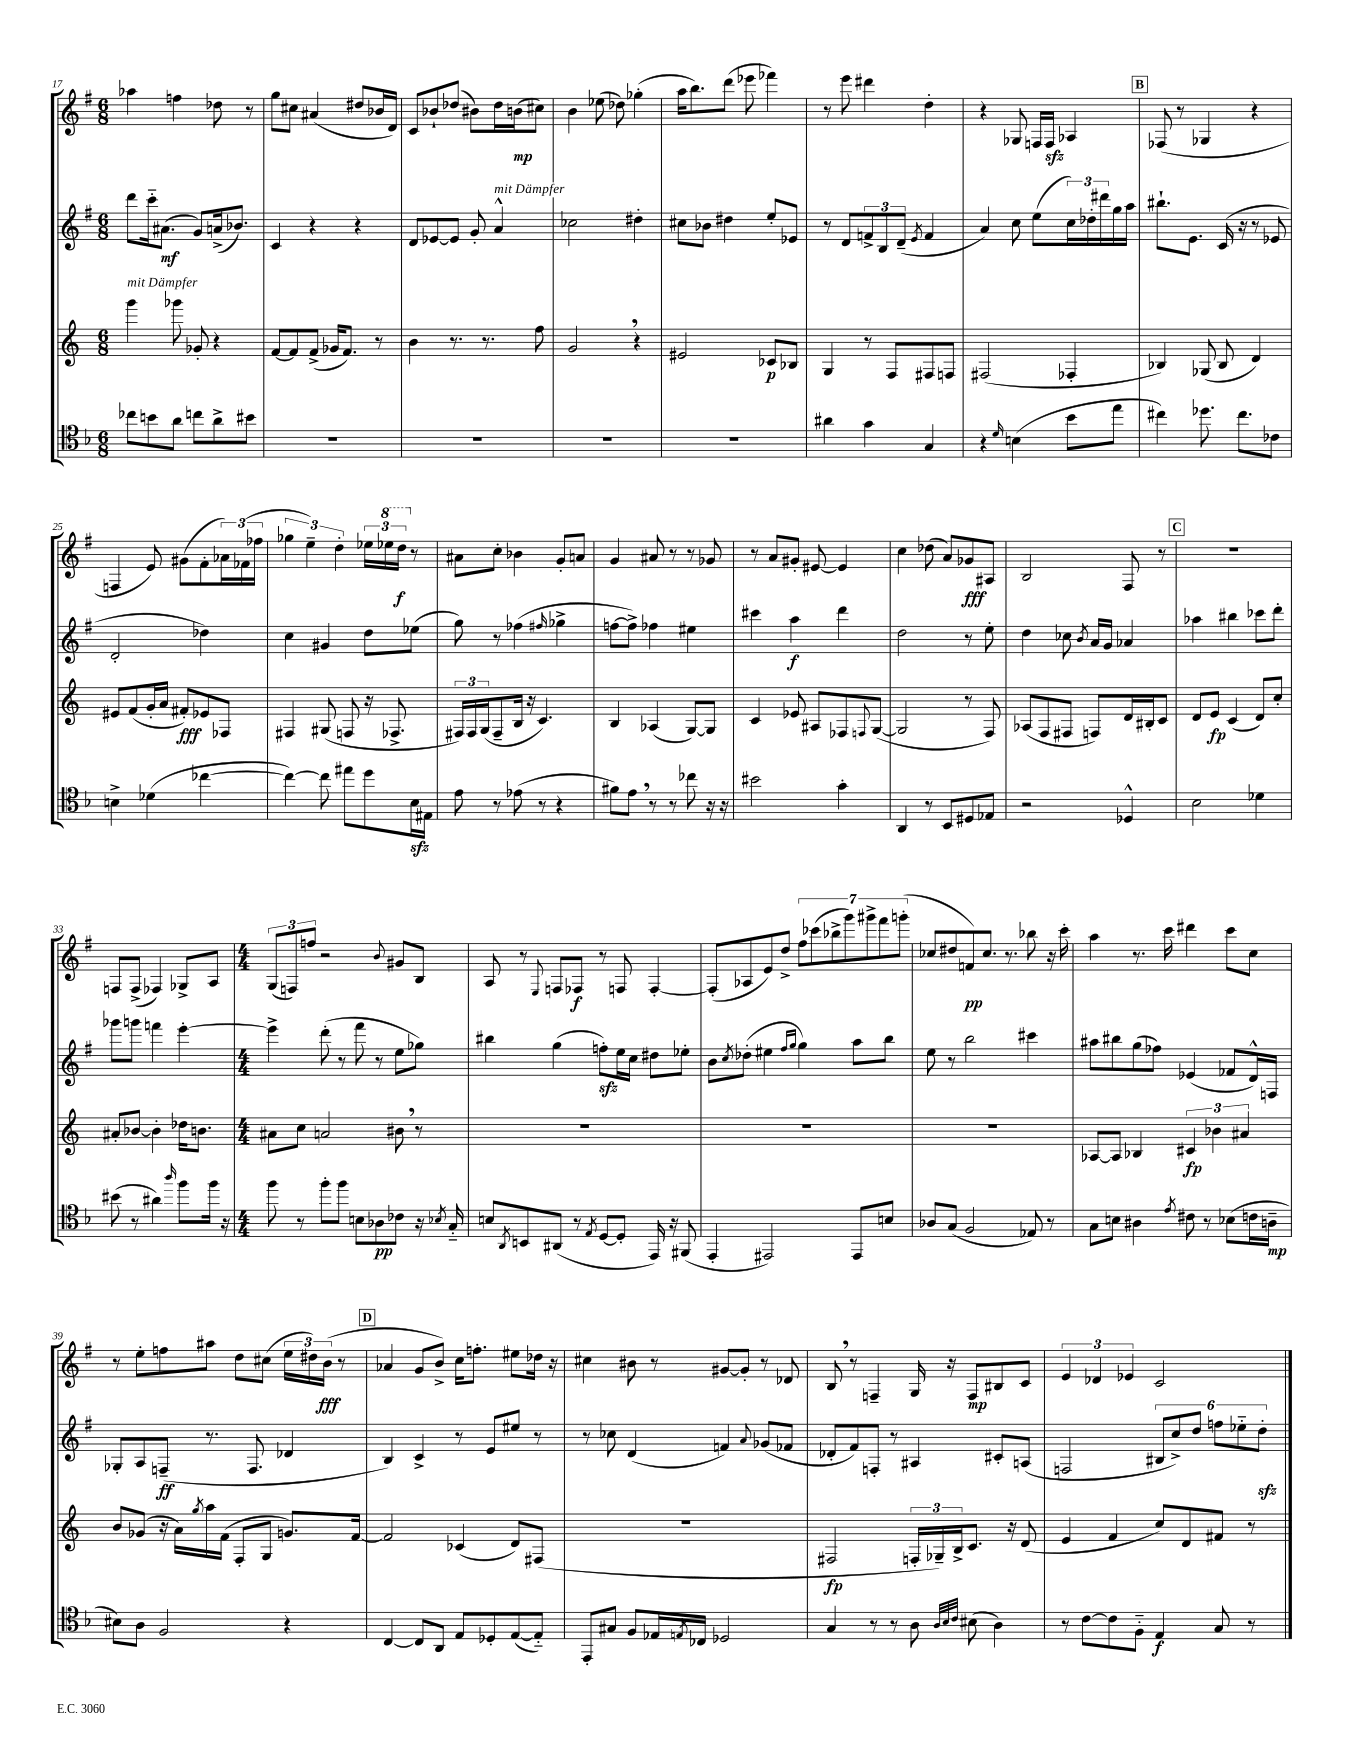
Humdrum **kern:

**kern	**dynam	**kern	**dynam	**kern	**dynam	**kern	**dynam
*part4	*part4	*part3	*part3	*part2	*part2	*part1	*part1
*staff4	*staff4	*staff3	*staff3	*staff2	*staff2	*staff1	*staff1
*clefC4	*	*clefG2	*	*clefG2	*	*clefG2	*
*k[b-]	*	*k[]	*	*k[f#]	*	*k[f#]	*
*M6/8	*	*M6/8	*	*M6/8	*	*M6/8	*
=17	=17	=17	=17	=17	=17	=17	=17
!	!	!LO:TX:a:i:t=mit Dämpfer	!	!	!	!	!
8cc-X\L	.	4ggg\	.	8ddd\L	.	4aa-X\	.
8bn\	.	.	.	16ccc\k	.	.	.
.	.	.	.	(8.a#X\J	mf	.	.
8a\J	.	8ggg-X\	.	.	.	4ffn\	.
8ccn\L	.	8g-X'/	.	8g/L)	.	.	.
8a^\	.	4r	.	(16an^/k	.	8dd-X\	.
.	.	.	.	8.b-X/J)	.	.	.
8b#X\J	.	.	.	.	.	8r	.
=18	=18	=18	=18	=18	=18	=18	=18
2.r	.	[8f/L	.	4c/	.	8gg\L	.
.	.	8f/]	.	.	.	8cc#X\J	.
.	.	(8f^/J	.	4r	.	(4a#X/	.
.	.	16g-X/KL	.	.	.	.	.
.	.	8.f/J)	.	.	.	.	.
.	.	.	.	4r	.	8dd#X/L	.
.	.	8r	.	.	.	16b-X/L	.
.	.	.	.	.	.	16d/JJ)	.
=19	=19	=19	=19	=19	=19	=19	=19
2.r	.	4b\	.	8d/L	.	8c/L	.
.	.	.	.	[8e-X/	.	8b-X`/	.
.	.	8.r	.	8e-/J]	.	(8dd-X/J	.
.	.	.	.	8g'/	.	8b#X\L)	.
.	.	8.r	.	.	.	.	.
!	!	!	!	!LO:TX:a:i:t=mit Dämpfer	!	!	!
.	.	.	.	4a^^/	.	16dd-\L	.
.	.	.	.	.	.	(16bn\J	mp
.	.	8ff\	.	.	.	8cc#X\J)	.
=20	=20	=20	=20	=20	=20	=20	=20
2.r	.	2g,/	.	2cc-X\	.	4b\	.
.	.	.	.	.	.	(8ee-X\	.
.	.	.	.	.	.	8dd-X\)	.
.	.	4r	.	4dd#X'\	.	(4gg-X'\	.
=21	=21	=21	=21	=21	=21	=21	=21
2.r	.	2e#X/	.	8cc#X\L	.	16aa\KL	.
.	.	.	.	.	.	8.bb\)	.
.	.	.	.	8b-X\J	.	.	.
.	.	.	.	4dd#X\	.	(8ddd\J	.
.	.	.	.	.	.	8eee-X\	.
.	.	8c-X/L	p	8ee'/L	.	4fff-X\)	.
.	.	8B-X/J	.	8e-X/J	.	.	.
=22	=22	=22	=22	=22	=22	=22	=22
4a#X\	.	4G/	.	8r	.	8r	.
.	.	.	.	8d/L	.	8eee\	.
4g\	.	8r	.	12fn^/	.	4ddd#X\	.
.	.	.	.	12B/	.	.	.
.	.	8F/L	.	.	.	.	.
.	.	.	.	(12d~/J	.	.	.
.	.	.	.	8qe/	.	.	.
4G/	.	8F#X/	.	4f/	.	4dd'\	.
.	.	8Fn/J	.	.	.	.	.
=23	=23	=23	=23	=23	=23	=23	=23
4r	.	(2F#X/	.	4a/)	.	4r	.
16qqd/	.	.	.	.	.	.	.
(4Bn\	.	.	.	8cc\	.	8G-X/	.
.	.	.	.	(8ee\L	.	16Fn/LL	.
.	.	.	.	.	.	16Fzz/JJ	.
8b-\L	.	4F-X'/	.	24cc\L)	.	4A-X/	.
.	.	.	.	24dd-X'\	.	.	.
.	.	.	.	24ddd#X\	.	.	.
8ee\J	.	.	.	16gg\	.	.	.
.	.	.	.	16aa\JJ	.	.	.
!!LO:REH:place=s1:t=B
=24	=24	=24	=24	=24	=24	=24	=24
4cc#X\)	.	4B-X/)	.	8.bb#X`\L	.	(8F-X/	.
.	.	.	.	.	.	8r	.
.	.	.	.	8.e\J	.	.	.
8.dd-X\	.	(8G-X/	.	.	.	4G-X/	.
.	.	8B-/	.	(16c/	.	.	.
8.cc#\L	.	.	.	16r	.	.	.
.	.	4d/)	.	8r	.	4r	.
8c-X\J	.	.	.	8e-X/	.	.	.
!!LO:LB:g=z
=25	=25	=25	=25	=25	=25	=25	=25
4Bn^\	.	8e#X/L	.	2d'/	.	4Fn/	.
.	.	(8f/	.	.	.	.	.
(4d-X\	.	16g'/L	.	.	.	8e/)	.
.	.	16a/JJ	.	.	.	.	.
.	.	8f#X'/L)	fff	.	.	(8g#X\L	.
[4cc-X\	.	8e-X/	.	4dd-X\)	.	8f#'\	.
.	.	8F-X/J	.	.	.	24a-X\L)	.
.	.	.	.	.	.	(24f-X\	.
.	.	.	.	.	.	24ff-X\JJ	.
=26	=26	=26	=26	=26	=26	=26	=26
4cc-\_)	.	4F#X/	.	4cc\	.	6gg-X\	.
.	.	.	.	.	.	6ee~\)	.
8cc-\]	.	(8G#X/	.	4g#X/	.	.	.
.	.	.	.	.	.	6dd'\	.
8ee#X\L	.	8Fn/	.	.	.	.	.
8dd\	.	16r	.	8dd\L	.	24ee-X\LL	.
*	*	*	*	*	*	*8va	*
.	.	.	.	.	.	24eee-X\	.
.	.	8.F-X^/	.	.	.	.	.
.	.	.	.	.	.	24ddd\JJ	f
*	*	*	*	*	*	*X8va	*
16B-zz\L	.	.	.	(8ee-X\J	.	8r	.
16E#X\JJ	.	.	.	.	.	.	.
=27	=27	=27	=27	=27	=27	=27	=27
8e\	.	24F#X/LL)	.	8gg\)	.	8a#X\L	.
.	.	24F#/	.	.	.	.	.
.	.	(24G/J	.	.	.	.	.
8r	.	8F#~/	.	8r	.	8cc'\J	.
(8e-X\	.	16B/Jk	.	(4ff-X\	.	4b-X\	.
.	.	16r	.	.	.	.	.
8r	.	4.c/)	.	.	.	.	.
.	.	.	.	16qqff#X/	.	.	.
4r	.	.	.	4gg-X^\	.	8g'/L	.
.	.	.	.	.	.	8an/J	.
=28	=28	=28	=28	=28	=28	=28	=28
8f#X\L)	.	4B/	.	[8ffn\L	.	4g/	.
8e,\J	.	.	.	8ff^\J])	.	.	.
8r	.	(4A-X/	.	4ff-X\	.	8a#X/	.
8r	.	.	.	.	.	8r	.
8cc-X\	.	[8G/L)	.	4ee#X\	.	8r	.
16r	.	8G/J]	.	.	.	8g-X/	.
16r	.	.	.	.	.	.	.
=29	=29	=29	=29	=29	=29	=29	=29
2b#X\	.	4c/	.	4ccc#X\	.	8r	.
.	.	.	.	.	.	8a/L	.
.	.	8e-X/	.	4aa\	f	8g#X'/J	.
.	.	8A#X/L	.	.	.	[8e#X/	.
4g'\	.	8F-X/	.	4ddd\	.	4e#/]	.
.	.	8qqFn/	.	.	.	.	.
.	.	([8G/J	.	.	.	.	.
=30	=30	=30	=30	=30	=30	=30	=30
4AA/	.	2G/]	.	2dd\	.	4cc\	.
8r	.	.	.	.	.	(8dd-X\	.
8BB-/L	.	.	.	.	.	8a/L)	.
8D#X/	.	8r	.	8r	.	8g-X/	fff
8E-X/J	.	8F/)	.	8ee'\	.	8A#X/J	.
=31	=31	=31	=31	=31	=31	=31	=31
2r	.	(8A-X/L	.	4dd\	.	2B/	.
.	.	8F/	.	.	.	.	.
.	.	8F#X/J	.	8cc-X\	.	.	.
.	.	.	.	8qb/	.	.	.
.	.	8Fn/L)	.	16a/LL	.	.	.
.	.	.	.	16g/JJ	.	.	.
4D-X^^/	.	16d/L	.	4a-X/	.	8F#/	.
.	.	16B#X'/J	.	.	.	.	.
.	.	8c/J	.	.	.	8r	.
!!LO:REH:place=s1:t=C
=32	=32	=32	=32	=32	=32	=32	=32
2B-\	.	8d/L	.	4aa-X\	.	2.r	.
.	.	8e/J	fp	.	.	.	.
.	.	(4c/	.	4bb#X\	.	.	.
4d-X\	.	8d/L)	.	8ccc-X\L	.	.	.
.	.	8cc'/J	.	8ddd'\J	.	.	.
!!LO:LB:g=z
=33	=33	=33	=33	=33	=33	=33	=33
(8b#X\	.	8a#X'/L	.	8ggg-X\L	.	8Fn/L	.
8r	.	[8b-X/J	.	8gggn\J	.	(8F^/J	.
4a#X\)	.	4b-'\]	.	4fffn\	.	4F-X/)	.
16qqaa/	.	.	.	.	.	.	.
8ff\L	.	16dd-X\KL	.	[4eee'\	.	8G-X^/L	.
.	.	8.bn\J	.	.	.	.	.
16ff\Jk	.	.	.	.	.	8A/J	.
16r	.	.	.	.	.	.	.
=34	=34	=34	=34	=34	=34	=34	=34
*M4/4	*	*M4/4	*	*M4/4	*	*M4/4	*
8ff\	.	8a#X\L	.	4eee^\]	.	(12G/L	.
.	.	.	.	.	.	12Fn/)	.
8r	.	8cc\J	.	.	.	.	.
.	.	.	.	.	.	12ffn/J	.
8ff'\L	.	2an/	.	(8ddd'\	.	2r	.
8ff\J	.	.	.	8r	.	.	.
8Bn\L	.	.	.	8fff#\	.	.	.
8A-X\	pp	.	.	8r	.	.	.
.	.	.	.	.	.	8qqb/	.
8c-X\J	.	8b#X,\	.	8ee\L	.	8g#X/L	.
16r	.	8r	.	8gg-X\J)	.	8B/J	.
8qB-X/	.	.	.	.	.	.	.
16G/	.	.	.	.	.	.	.
=35	=35	=35	=35	=35	=35	=35	=35
8Bn/L	.	1r	.	4bb#X\	.	8A/	.
8qAA/	.	.	.	.	.	.	.
8BBn/	.	.	.	.	.	8r	.
.	.	.	.	.	.	8qqE/	.
(8AA#X/J	.	.	.	(4gg\	.	8Fn/L	.
8r	.	.	.	.	.	8F-X/J	f
8qE/	.	.	.	.	.	.	.
[8D/L	.	.	.	8ffnzz'\L)	.	8r	.
8D'/J]	.	.	.	16ee\L	.	8Fn/	.
.	.	.	.	16cc\JJ	.	.	.
16EE/)	.	.	.	8dd#X\L	.	[4F'/	.
16r	.	.	.	.	.	.	.
(8FF#X/	.	.	.	8ee-X'\J	.	.	.
=36	=36	=36	=36	=36	=36	=36	=36
4EE'/	.	1r	.	8b\L	.	(8F'/L]	.
.	.	.	.	8qcc/	.	.	.
.	.	.	.	(8dd-X'\J	.	8A-X/	.
2EE#X/)	.	.	.	4ee#X\	.	8e/)	.
.	.	.	.	.	.	8dd^/J	.
.	.	.	.	16qqff#/LL	.	.	.
.	.	.	.	16qqgg/JJ	.	.	.
.	.	.	.	4gg\)	.	14ff#\L	.
.	.	.	.	.	.	(14ccc-X\	.
.	.	.	.	.	.	14bb-X^\	.
.	.	.	.	.	.	14ggg\)	.
8EE#/L	.	.	.	8aa\L	.	.	.
.	.	.	.	.	.	14ggg#X^\	.
.	.	.	.	.	.	14fff#\	.
8Bn/J	.	.	.	8bb\J	.	.	.
.	.	.	.	.	.	(14gggn'\J	.
=37	=37	=37	=37	=37	=37	=37	=37
8A-X/L	.	1r	.	8ee\	.	8cc-X/L	.
(8G/J	.	.	.	8r	.	8dd#X/	.
2F/	.	.	.	2bb\	.	8fn/)	pp
.	.	.	.	.	.	8.cc-/J	.
.	.	.	.	.	.	8.r	.
8E-X/)	.	.	.	4ccc#X\	.	8bb-X\	.
8r	.	.	.	.	.	16r	.
.	.	.	.	.	.	16ccc'\	.
=38	=38	=38	=38	=38	=38	=38	=38
8G\L	.	[8A-X/L	.	8aa#X\L	.	4aa\	.
8Bn\J	.	8A-/J]	.	8bb#X\	.	.	.
4A#X\	.	4B-X/	.	(8gg\	.	8.r	.
.	.	.	.	8ff-X\J)	.	.	.
.	.	.	.	.	.	16ccc\	.
8qe/	.	.	.	.	.	.	.
8c#X\	.	6c#X/	fp	(4e-X/	.	4ddd#X\	.
8r	.	.	.	.	.	.	.
.	.	6b-X\	.	.	.	.	.
(8B-X\L	.	.	.	8f-X/L	.	8ccc\L	.
.	.	6a#X/	.	.	.	.	.
16cn\L	.	.	.	16d^^/L)	.	8cc\J	.
16An~\JJ	mp	.	.	16Fn/JJ	.	.	.
!!LO:LB:g=z
=39	=39	=39	=39	=39	=39	=39	=39
8B#X\L)	.	8b/L	.	8G-X'/L	.	8r	.
8A\J	.	(8g-X/J	.	8A/	.	8ee'\L	.
2F/	.	16r	.	(8Fn~/J	ff	8ffn\	.
.	.	16a\LL)	.	.	.	.	.
.	.	8qgg/	.	.	.	.	.
.	.	16aa\	.	8.r	.	8aa#X\J	.
.	.	(16f\JJ	.	.	.	.	.
.	.	8F'/L	.	.	.	8dd\L	.
.	.	.	.	8.F/	.	.	.
.	.	8G/J	.	.	.	(8cc#X\J	.
4r	.	8.gn/L)	.	4d-X/	.	24ee\LL	.
.	.	.	.	.	.	24dd#X\)	.
.	.	.	.	.	.	(24b\JJ	fff
.	.	.	.	.	.	8r	.
.	.	[16f/Jk	.	.	.	.	.
!!LO:REH:place=s1:t=D
=40	=40	=40	=40	=40	=40	=40	=40
[4C/	.	2f/]	.	4B/)	.	4a-X/	.
8C/L]	.	.	.	4c^/	.	8g/L	.
8AA/J	.	.	.	.	.	8b^/J)	.
8E/L	.	(4c-X/	.	8r	.	16cc\KL	.
.	.	.	.	.	.	8.ffn'\J	.
8D-X'/	.	.	.	8e/L	.	.	.
([8E/	.	8d/L)	.	8ee#X/J	.	8ee#X\L	.
8E/J])	.	(8F#X/J	.	8r	.	16dd-X\Jk	.
.	.	.	.	.	.	16r	.
=41	=41	=41	=41	=41	=41	=41	=41
8EE'/L	.	1r	.	8r	.	4cc#X\	.
8G#X/J	.	.	.	8cc-X\	.	.	.
8F/L	.	.	.	(4d/	.	8b#X\	.
16E-X/L	.	.	.	.	.	8r	.
8qEn/	.	.	.	.	.	.	.
16C-X/JJ	.	.	.	.	.	.	.
2D-X/	.	.	.	4fn/)	.	[8g#X/L	.
.	.	.	.	.	.	8g#'/J]	.
.	.	.	.	8qqa/	.	.	.
.	.	.	.	(8g-X/L	.	8r	.
.	.	.	.	8f-X/J	.	8d-X/	.
=42	=42	=42	=42	=42	=42	=42	=42
4G/	.	2F#X/	fp	8d-X'/L	.	8B,/	.
.	.	.	.	8f#/)	.	8r	.
8r	.	.	.	8Fn'/J	.	4Fn~/	.
8r	.	.	.	8r	.	.	.
8A\	.	24Fn'/LL	.	4A#X/	.	16G/	.
.	.	24G-X~/)	.	.	.	.	.
.	.	.	.	.	.	16r	.
.	.	24B^/J	.	.	.	.	.
32qqA/LLL	.	.	.	.	.	.	.
32qqB-/	.	.	.	.	.	.	.
32qqc/JJJ	.	.	.	.	.	.	.
(8B#X\	.	8.c/J	.	.	.	8F/L	mp
4A\)	.	.	.	8c#X'/L	.	8B#X/	.
.	.	16r	.	.	.	.	.
.	.	(8d/	.	(8An/J	.	8c/J	.
=43	=43	=43	=43	=43	=43	=43	=43
8r	.	4e/	.	2Fn/	.	6e/	.
[8c\L	.	.	.	.	.	.	.
.	.	.	.	.	.	6d-X/	.
8c\]	.	4f/	.	.	.	.	.
.	.	.	.	.	.	6e-X/	.
8F\J	.	.	.	.	.	.	.
4E/	f	8cc/L)	.	12B#X/L	.	2c/	.
.	.	.	.	12cc^/)	.	.	.
.	.	8d/	.	.	.	.	.
.	.	.	.	12dd/J	.	.	.
8G/	.	8f#X/J	.	12ffn\L	.	.	.
.	.	.	.	12ee-X\	.	.	.
8r	.	8r	.	.	.	.	.
.	.	.	.	12ddzz'\J	.	.	.
==	==	==	==	==	==	==	==
*-	*-	*-	*-	*-	*-	*-	*-
